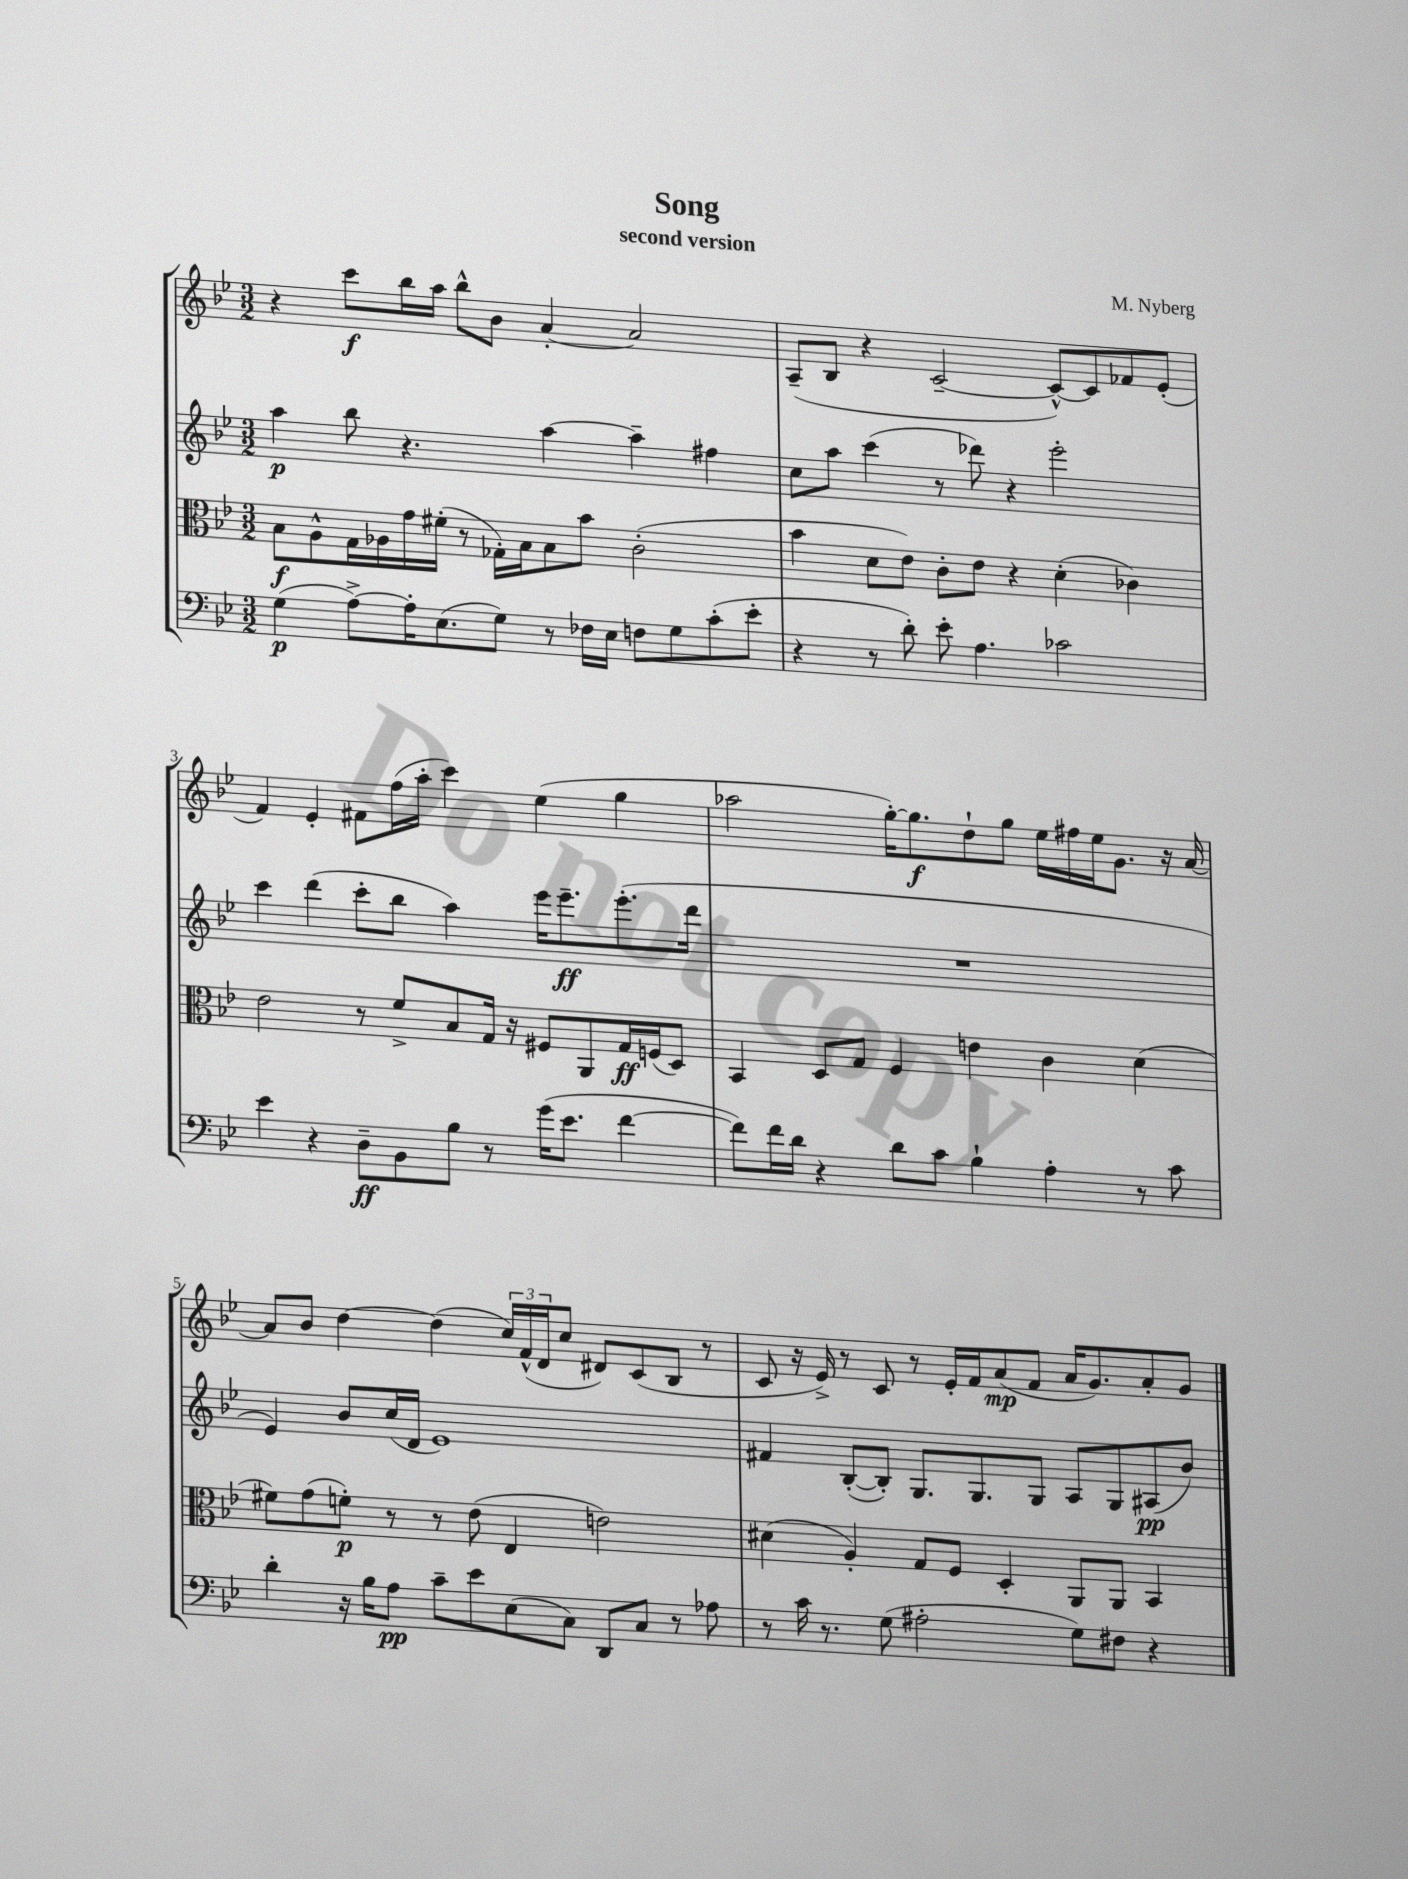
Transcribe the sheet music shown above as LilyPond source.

\header { title = "Song" composer = "M. Nyberg" subtitle = "second version" }
<<
\new StaffGroup <<
\new Staff = "s0" {
    \clef treble \key bes \major \numericTimeSignature \time 3/2
    r4 c'''8\f bes''16 a''16 bes''8-^ bes'8 a'4~-. a'2 |
    a8--( bes8 r4 c'2~-- c'8~-^) c'8 fes'8 ees'8-.( |
    f'4) ees'4-. fis'8 f''16( a''16-. c'''4) ees''4( g''4 |
    aes''2 g''16~-.) g''8.\f d''8-! g''8 ees''16 fis''16 ees''16 g'8. r16 a'16~ |
    a'8 bes'8 d''4~ d''4( \tuplet 3/2 { c''16) f'16-^( d'16 } c''8 dis'8) c'8( bes8 r8 |
    c'8 r16 ees'16->) r8 c'8 r8 ees'16-. f'16 a'8\mp( f'8 a'16 g'8.) a'8-. g'8 \bar "|." |
}
\new Staff = "s1" {
    \clef treble \key bes \major \numericTimeSignature \time 3/2
    a''4\p bes''8 r4. a''4~ a''4-- fis''4 |
    c''8 a''8 c'''4( r8 des'''8) r4 ees'''2-. |
    c'''4 d'''4( c'''8-. bes''8 a''4) ees'''16 ees'''8.--\ff ees'''8.-.( d'''16 |
    R1. |
    ees'4) bes'8 c''16( d'16 ees'1) |
    fis'4 bes8~-.( bes8-.) g8. g8. g8 a8 g8 ais8\pp( bes'8) \bar "|." |
}
\new Staff = "s2" {
    \clef alto \key bes \major \numericTimeSignature \time 3/2
    bes8\f a8-^ g16 aes16 g'16 fis'16-.( r8 ges16-.) bes16 bes8 bes'8 c'2-.( |
    bes'4 d'8 ees'8) c'8-. ees'8 r4 d'4-.( ces'4) |
    ees'2 r8 f'8-> bes8 g16 r16 fis8 a,8 g16\ff f16( d8) |
    bes,4 d8 g8 f4 e'4 c'4 d'4( |
    fis'8) g'8( f'8-.\p) r8 r8 ees'8( ees4 e'2) |
    dis'4( a4-.) g8 f8 d4-. a,8 a,8 bes,4 \bar "|." |
}
\new Staff = "s3" {
    \clef bass \key bes \major \numericTimeSignature \time 3/2
    g4\p( a8~->) a16-. ees8.( g8) r8 fes16 ees16 f8 g8 c'8-.( ees'8-. |
    r4 r8 d'8-.) ees'8-. a4. ces'2 |
    ees'4 r4 d8--\ff bes,8 bes8 r8 g'16( ees'8. f'4~ |
    f'8) f'16 d'16 r4 d'8 c'8 bes4-! a4-. r8 c'8 |
    d'4-. r16 bes16 a8\pp c'8-- ees'8 ees8( c8) d,8 c8 r8 aes8 |
    r8 c'16 r8. g8( ais2-. g8) fis8 r4 \bar "|." |
}
>>
>>
